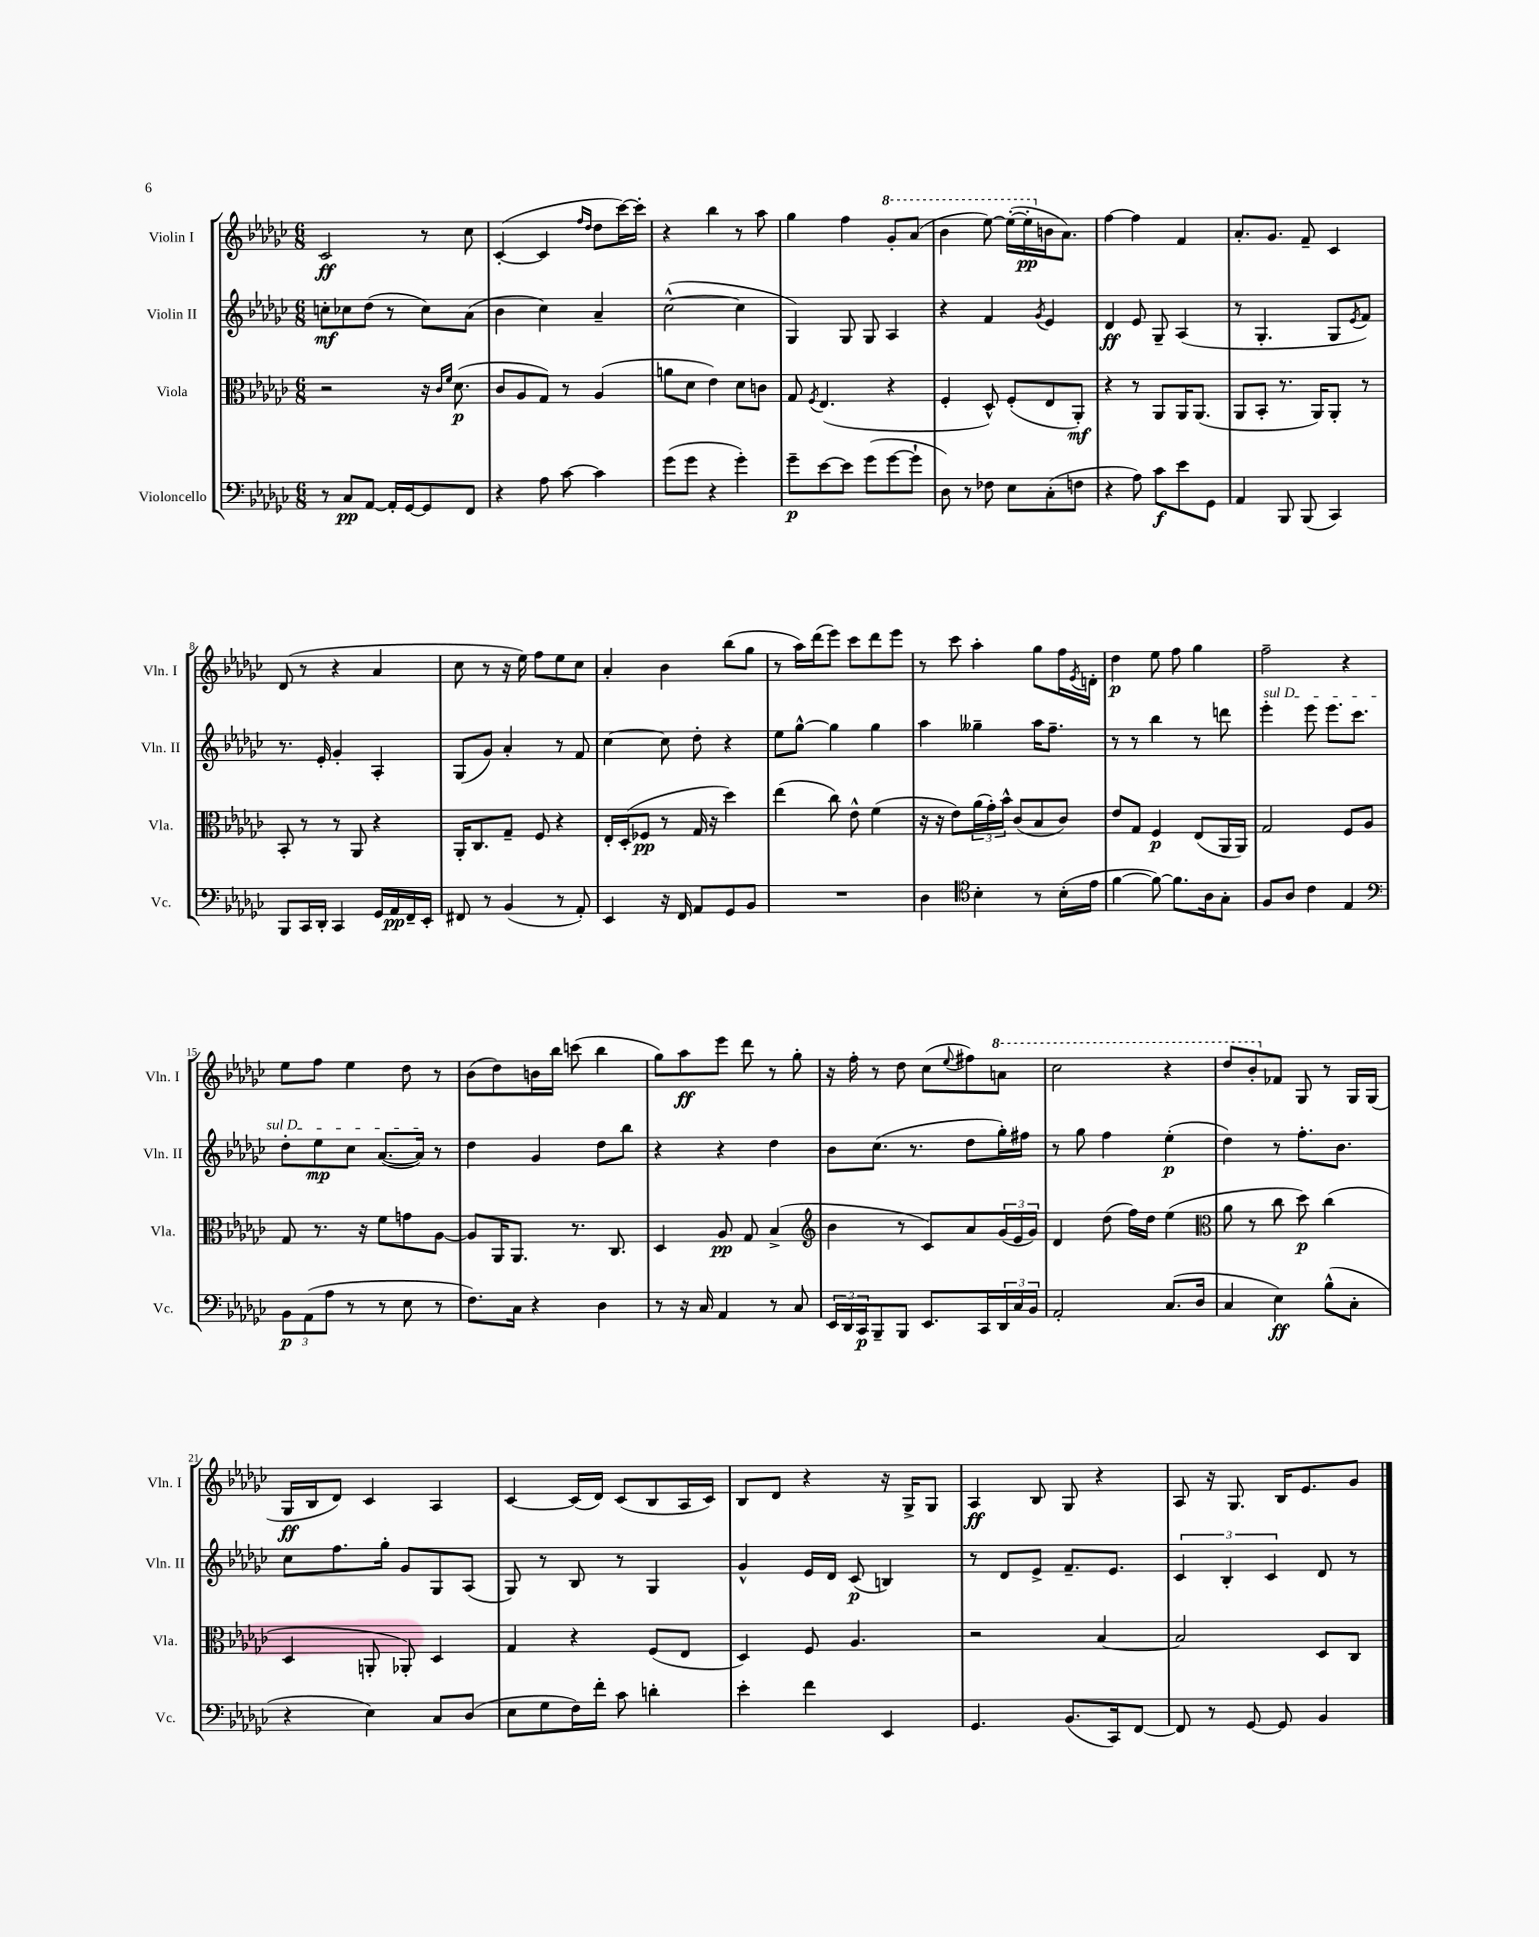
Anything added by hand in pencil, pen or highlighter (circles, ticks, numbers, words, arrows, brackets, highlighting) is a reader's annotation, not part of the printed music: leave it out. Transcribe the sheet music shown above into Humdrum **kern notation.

**kern	**dynam	**kern	**dynam	**kern	**dynam	**kern	**dynam
*part4	*part4	*part3	*part3	*part2	*part2	*part1	*part1
*staff4	*staff4	*staff3	*staff3	*staff2	*staff2	*staff1	*staff1
*I"Violoncello	*	*I"Viola	*	*I"Violin II	*	*I"Violin I	*
*I'Vc.	*	*I'Vla.	*	*I'Vln. II	*	*I'Vln. I	*
*clefF4	*	*clefC3	*	*clefG2	*	*clefG2	*
*k[b-e-a-d-g-c-]	*	*k[b-e-a-d-g-c-]	*	*k[b-e-a-d-g-c-]	*	*k[b-e-a-d-g-c-]	*
*M6/8	*	*M6/8	*	*M6/8	*	*M6/8	*
=1	=1	=1	=1	=1	=1	=1	=1
8r	.	2r	.	8ccn'\L	mf	2c-/	ff
8C-/L	pp	.	.	8cc-X\	.	.	.
[8AA-/J	.	.	.	(8dd-\J	.	.	.
16AA-'/LL]	.	.	.	8r	.	.	.
[16GG-/J	.	.	.	.	.	.	.
8GG-/]	.	16r	.	8cc-\L)	.	8r	.
.	.	16qqc-/LL	.	.	.	.	.
.	.	16qqf/JJ	.	.	.	.	.
.	.	(8.d-\	p	.	.	.	.
8FF/J	.	.	.	(8a-\J	.	8cc-\	.
=2	=2	=2	=2	=2	=2	=2	=2
4r	.	8c-/L	.	4b-\	.	([4c-'/	.
.	.	8A-/	.	.	.	.	.
8A-\	.	8G-/J)	.	4cc-\)	.	4c-/]	.
[8c-\	.	8r	.	.	.	.	.
.	.	.	.	.	.	16qqff/LL	.
.	.	.	.	.	.	16qqdd-/JJ	.
4c-\]	.	(4A-/	.	4a-~/	.	8dd-\L	.
.	.	.	.	.	.	[16ccc-\L)	.
.	.	.	.	.	.	16ccc-'\JJ]	.
=3	=3	=3	=3	=3	=3	=3	=3
(8g-\L	.	8an\L	.	([2cc-^^\	.	4r	.
8g-\J	.	8d-\J	.	.	.	.	.
4r	.	4e-\)	.	.	.	4bb-\	.
4g-'\)	.	8d-\L	.	4cc-\]	.	8r	.
.	.	8cn\J	.	.	.	8aa-\	.
=4	=4	=4	=4	=4	=4	=4	=4
8g-~\L	p	8G-/	.	4G-/)	.	4gg-\	.
.	.	8qF/	.	.	.	.	.
[8e-\	.	(4.E-/	.	.	.	.	.
8e-\J]	.	.	.	8G-/	.	4ff\	.
(8g-\L	.	.	.	8G-/	.	.	.
*	*	*	*	*	*	*8va	*
[8g-\	.	4r	.	4A-/	.	8gg-'/L	.
8g-`\J]	.	.	.	.	.	(8aa-/J	.
=5	=5	=5	=5	=5	=5	=5	=5
8D-\)	.	4F'/	.	4r	.	4bb-\	.
8r	.	.	.	.	.	.	.
8F-X\	.	8D-^^/)	.	4f/	.	[8eee-\)	.
8E-\L	.	(8F'/L	.	.	.	(16eee-'\LL_	.
.	.	.	.	.	.	16eee-'\]	pp
.	.	.	.	8qg-/	.	.	.
*	*	*	*	*	*	*X8va	*
(8C-'\	.	8E-/	.	4e-/	.	16bn\J	.
.	.	.	.	.	.	8.a-\J)	.
8Fn\J	.	8AA-'/J)	mf	.	.	.	.
=6	=6	=6	=6	=6	=6	=6	=6
4r	.	4r	.	4d-/	ff	[4ff\	.
8A-\)	.	8r	.	8e-/	.	4ff\]	.
8c-\L	f	8AA-/L	.	8G-~/	.	.	.
8e-\	.	16AA-/K	.	(4A-/	.	4f/	.
.	.	(8.AA-/J	.	.	.	.	.
8GG-\J	.	.	.	.	.	.	.
=7	=7	=7	=7	=7	=7	=7	=7
4AA-/	.	8AA-/L	.	8r	.	8.a-'/L	.
.	.	8BB-'/J	.	4.G-'/	.	.	.
.	.	.	.	.	.	8.g-/J	.
8BBB-/	.	8.r	.	.	.	.	.
(8BBB-/	.	.	.	.	.	8f~/	.
.	.	16AA-/KL)	.	.	.	.	.
4CC-/)	.	8AA-'/J	.	8G-/L	.	4c-/	.
.	.	.	.	8qe-/	.	.	.
.	.	8r	.	8f/J)	.	.	.
!!LO:LB:g=z
=8	=8	=8	=8	=8	=8	=8	=8
8BBB-/L	.	8BB-'/	.	8.r	.	(8d-/	.
16CC-/L	.	8r	.	.	.	8r	.
16DD-'/JJ	.	.	.	16e-'/	.	.	.
4CC-/	.	8r	.	4g-'/	.	4r	.
.	.	8AA-/	.	.	.	.	.
16GG-/LL	.	4r	.	4A-'/	.	4a-/	.
16AA-/	pp	.	.	.	.	.	.
16FF~/	.	.	.	.	.	.	.
16EE-'/JJ	.	.	.	.	.	.	.
=9	=9	=9	=9	=9	=9	=9	=9
8FF#X/	.	16AA-'/KL	.	(8G-/L	.	8cc-\	.
.	.	8.C-/	.	.	.	.	.
8r	.	.	.	8g-/J)	.	8r	.
(4BB-/	.	8G-~/J	.	4a-'/	.	16r	.
.	.	.	.	.	.	16ee-\)	.
.	.	8F/	.	.	.	8ff\L	.
8r	.	4r	.	8r	.	8ee-\	.
8AA-'/)	.	.	.	8f/	.	8cc-\J	.
=10	=10	=10	=10	=10	=10	=10	=10
4EE-/	.	16E-'/LL	.	[4cc-\	.	4a-'/	.
.	.	(16D-'/J	.	.	.	.	.
.	.	8F-X/J	pp	.	.	.	.
16r	.	8r	.	8cc-\]	.	4b-\	.
16FF/	.	.	.	.	.	.	.
8AA-/L	.	16G-/	.	8dd-'\	.	.	.
.	.	16r	.	.	.	.	.
8GG-/	.	4dd-\)	.	4r	.	(8bb-\L	.
8BB-/J	.	.	.	.	.	8gg-\J	.
=11	=11	=11	=11	=11	=11	=11	=11
2.r	.	(4ee-\	.	8ee-\L	.	8r	.
.	.	.	.	[8gg-^^\J	.	16aa-\LL)	.
.	.	.	.	.	.	(16ddd-\J	.
.	.	8cc-\)	.	4gg-\]	.	8eee-\J)	.
.	.	8e-^^\	.	.	.	8ccc-\L	.
.	.	(4f\	.	4gg-\	.	8ddd-\	.
.	.	.	.	.	.	8eee-\J	.
=12	=12	=12	=12	=12	=12	=12	=12
4D-\	.	16r	.	4aa-\	.	8r	.
.	.	16r	.	.	.	.	.
.	.	8e-\L)	.	.	.	8ccc-\	.
*clefC4	*	*	*	*	*	*	*
4B-'\	.	(24a-\L	.	4gg--X~\	.	4aa-'\	.
.	.	24g-'\)	.	.	.	.	.
.	.	24b-^^\JJ	.	.	.	.	.
.	.	(8c-/L	.	.	.	.	.
8r	.	8B-/	.	16aa-\KL	.	8gg-\L	.
.	.	.	.	8.ff~\J	.	.	.
(16B-'\LL	.	8c-/J)	.	.	.	16ff\L	.
.	.	.	.	.	.	8qe-/	.
16e-\JJ	.	.	.	.	.	16dn'\JJ	.
=13	=13	=13	=13	=13	=13	=13	=13
[4f\	.	8e-/L	.	8r	.	4dd-\	p
.	.	8G-/J	.	8r	.	.	.
8f\_)	.	4F/	p	4bb-\	.	8ee-\	.
8.f\L]	.	.	.	.	.	8ff\	.
.	.	(8E-/L	.	8r	.	4gg-\	.
16A-\k	.	.	.	.	.	.	.
8G-'\J	.	16AA-/L	.	8dddn\	.	.	.
.	.	16AA-/JJ)	.	.	.	.	.
=14	=14	=14	=14	=14	=14	=14	=14
!	!	!	!	!LO:TX:a:i:t=sul D	!	!	!
8F/L	.	2G-/	.	4eee-'\	.	2ff~\	.
8A-/J	.	.	.	.	.	.	.
4c-\	.	.	.	8eee-\	.	.	.
.	.	.	.	8.eee-\L	.	.	.
4E-/	.	8F/L	.	.	.	4r	.
.	.	.	.	8.ccc-\J	.	.	.
.	.	8A-/J	.	.	.	.	.
!!LO:LB:g=z
=15	=15	=15	=15	=15	=15	=15	=15
*clefF4	*	*	*	*	*	*	*
12BB-\L	p	8G-/	.	8dd-'\L	.	8ee-\L	.
(12AA-\	.	.	.	.	.	.	.
.	.	8.r	.	8ee-\	mp	8ff\J	.
12A-\J	.	.	.	.	.	.	.
8r	.	.	.	8cc-\J	.	4ee-\	.
.	.	16r	.	.	.	.	.
8r	.	8f\L	.	([8.a-/L	.	.	.
8E-\	.	8gn\	.	.	.	8dd-\	.
.	.	.	.	16a-/Jk])	.	.	.
8r	.	[8A-\J	.	8r	.	8r	.
=16	=16	=16	=16	=16	=16	=16	=16
8.F\L)	.	8A-/L]	.	4dd-\	.	(8b-\L	.
.	.	16AA-/K	.	.	.	8dd-\)	.
16C-\Jk	.	8.AA-/J	.	.	.	.	.
4r	.	.	.	4g-/	.	16bn\L	.
.	.	.	.	.	.	16bb-\JJ	.
.	.	8.r	.	.	.	(8cccn\	.
4D-\	.	.	.	8dd-\L	.	4bb-\	.
.	.	8.C-/	.	.	.	.	.
.	.	.	.	8bb-\J	.	.	.
=17	=17	=17	=17	=17	=17	=17	=17
8r	.	4D-/	.	4r	.	8gg-\L)	.
16r	.	.	.	.	.	8aa-\	ff
16C-/	.	.	.	.	.	.	.
4AA-/	.	8A-/	pp	4r	.	8eee-\J	.
.	.	8G-/	.	.	.	8ddd-\	.
8r	.	(4B-^/	.	4dd-\	.	8r	.
8C-/	.	.	.	.	.	8gg-'\	.
=18	=18	=18	=18	=18	=18	=18	=18
*	*	*clefG2	*	*	*	*	*
24EE-/LL	.	4b-\	.	8b-\L	.	16r	.
24DD-/	.	.	.	.	.	.	.
.	.	.	.	.	.	16ff'\	.
24CC-/J	p	.	.	.	.	.	.
8BBB-~/	.	.	.	(8.cc-\J	.	8r	.
8BBB-/J	.	8r	.	.	.	8dd-\	.
.	.	.	.	8.r	.	.	.
8.EE-/L	.	8c-/L)	.	.	.	(8cc-\L	.
.	.	.	.	.	.	8qqee-/	.
.	.	8a-/	.	8dd-\L	.	8ff#X\)	.
16CC-/L	.	.	.	.	.	.	.
*	*	*	*	*	*	*8va	*
24DD-/	.	(24g-/L	.	16gg-'\L)	.	8aan\J	.
24C-/	.	24e-/	.	.	.	.	.
.	.	.	.	16ff#X\JJ	.	.	.
24BB-/JJ	.	24g-/JJ)	.	.	.	.	.
=19	=19	=19	=19	=19	=19	=19	=19
2AA-'/	.	4d-/	.	8r	.	2ccc-\	.
.	.	.	.	8gg-\	.	.	.
.	.	(8dd-\	.	4ff\	.	.	.
.	.	16ff\LL)	.	.	.	.	.
.	.	16dd-\JJ	.	.	.	.	.
(8.C-/L	.	(4ee-\	.	(4ee-'\	p	4r	.
16D-/Jk	.	.	.	.	.	.	.
=20	=20	=20	=20	=20	=20	=20	=20
*	*	*clefC3	*	*	*	*	*
4C-/	.	8a-\	.	4dd-\)	.	8ddd-/L	.
.	.	8r	.	.	.	8bb-'/	.
*	*	*	*	*	*	*X8va	*
4E-\)	ff	8cc-\	.	8r	.	8f-X/J	.
.	.	8dd-\)	p	8.ff'\L	.	8G-/	.
(8B-^^\L	.	(4cc-\	.	.	.	8r	.
.	.	.	.	8.b-\J	.	.	.
8C-'\J	.	.	.	.	.	16G-/LL	.
.	.	.	.	.	.	(16G-/JJ	.
!!LO:LB:g=z
=21	=21	=21	=21	=21	=21	=21	=21
4r	.	4D-/	.	8cc-\L	.	16G-/LL	ff
.	.	.	.	.	.	16B-/J	.
.	.	.	.	8.ff\	.	8d-/J)	.
4E-\)	.	8AAn'/	.	.	.	4c-/	.
.	.	.	.	16gg-'\Jk	.	.	.
.	.	8AA-X'/)	.	8g-/L	.	.	.
8C-/L	.	4D-/	.	8G-/	.	4A-/	.
(8D-/J	.	.	.	(8A-/J	.	.	.
=22	=22	=22	=22	=22	=22	=22	=22
8E-\L	.	4G-/	.	8G-/)	.	[4c-/	.
8G-\	.	.	.	8r	.	.	.
16F\L)	.	4r	.	8B-/	.	(16c-/LL]	.
16f'\JJ	.	.	.	.	.	16d-/JJ)	.
8c-\	.	.	.	8r	.	(8c-/L	.
4dn'\	.	(8F/L	.	4G-/	.	8B-/	.
.	.	8E-/J	.	.	.	16A-/L	.
.	.	.	.	.	.	16c-/JJ)	.
=23	=23	=23	=23	=23	=23	=23	=23
4e-'\	.	4D-/)	.	4g-^^/	.	8B-/L	.
.	.	.	.	.	.	8d-/J	.
4f\	.	8F/	.	16e-/LL	.	4r	.
.	.	.	.	16d-/JJ	.	.	.
.	.	4.A-/	.	(8c-/	p	.	.
4EE-/	.	.	.	4Bn/)	.	16r	.
.	.	.	.	.	.	16G-^/KL	.
.	.	.	.	.	.	8G-/J	.
=24	=24	=24	=24	=24	=24	=24	=24
4.GG-/	.	2r	.	8r	.	4A-/	ff
.	.	.	.	8d-/L	.	.	.
.	.	.	.	8e-^/J	.	8B-/	.
(8.BB-/L	.	.	.	8.f~/L	.	8G-/	.
.	.	[4B-/	.	.	.	4r	.
16CC-/k)	.	.	.	8.e-/J	.	.	.
[8FF/J	.	.	.	.	.	.	.
=25	=25	=25	=25	=25	=25	=25	=25
8FF/]	.	2B-/]	.	6c-/	.	8A-/	.
8r	.	.	.	.	.	16r	.
.	.	.	.	6B-'/	.	.	.
.	.	.	.	.	.	8.G-/	.
[8GG-/	.	.	.	.	.	.	.
.	.	.	.	6c-/	.	.	.
8GG-/]	.	.	.	.	.	16B-/KL	.
.	.	.	.	.	.	8.e-/	.
4BB-/	.	8D-/L	.	8d-/	.	.	.
.	.	8C-/J	.	8r	.	8g-/J	.
==	==	==	==	==	==	==	==
*-	*-	*-	*-	*-	*-	*-	*-
